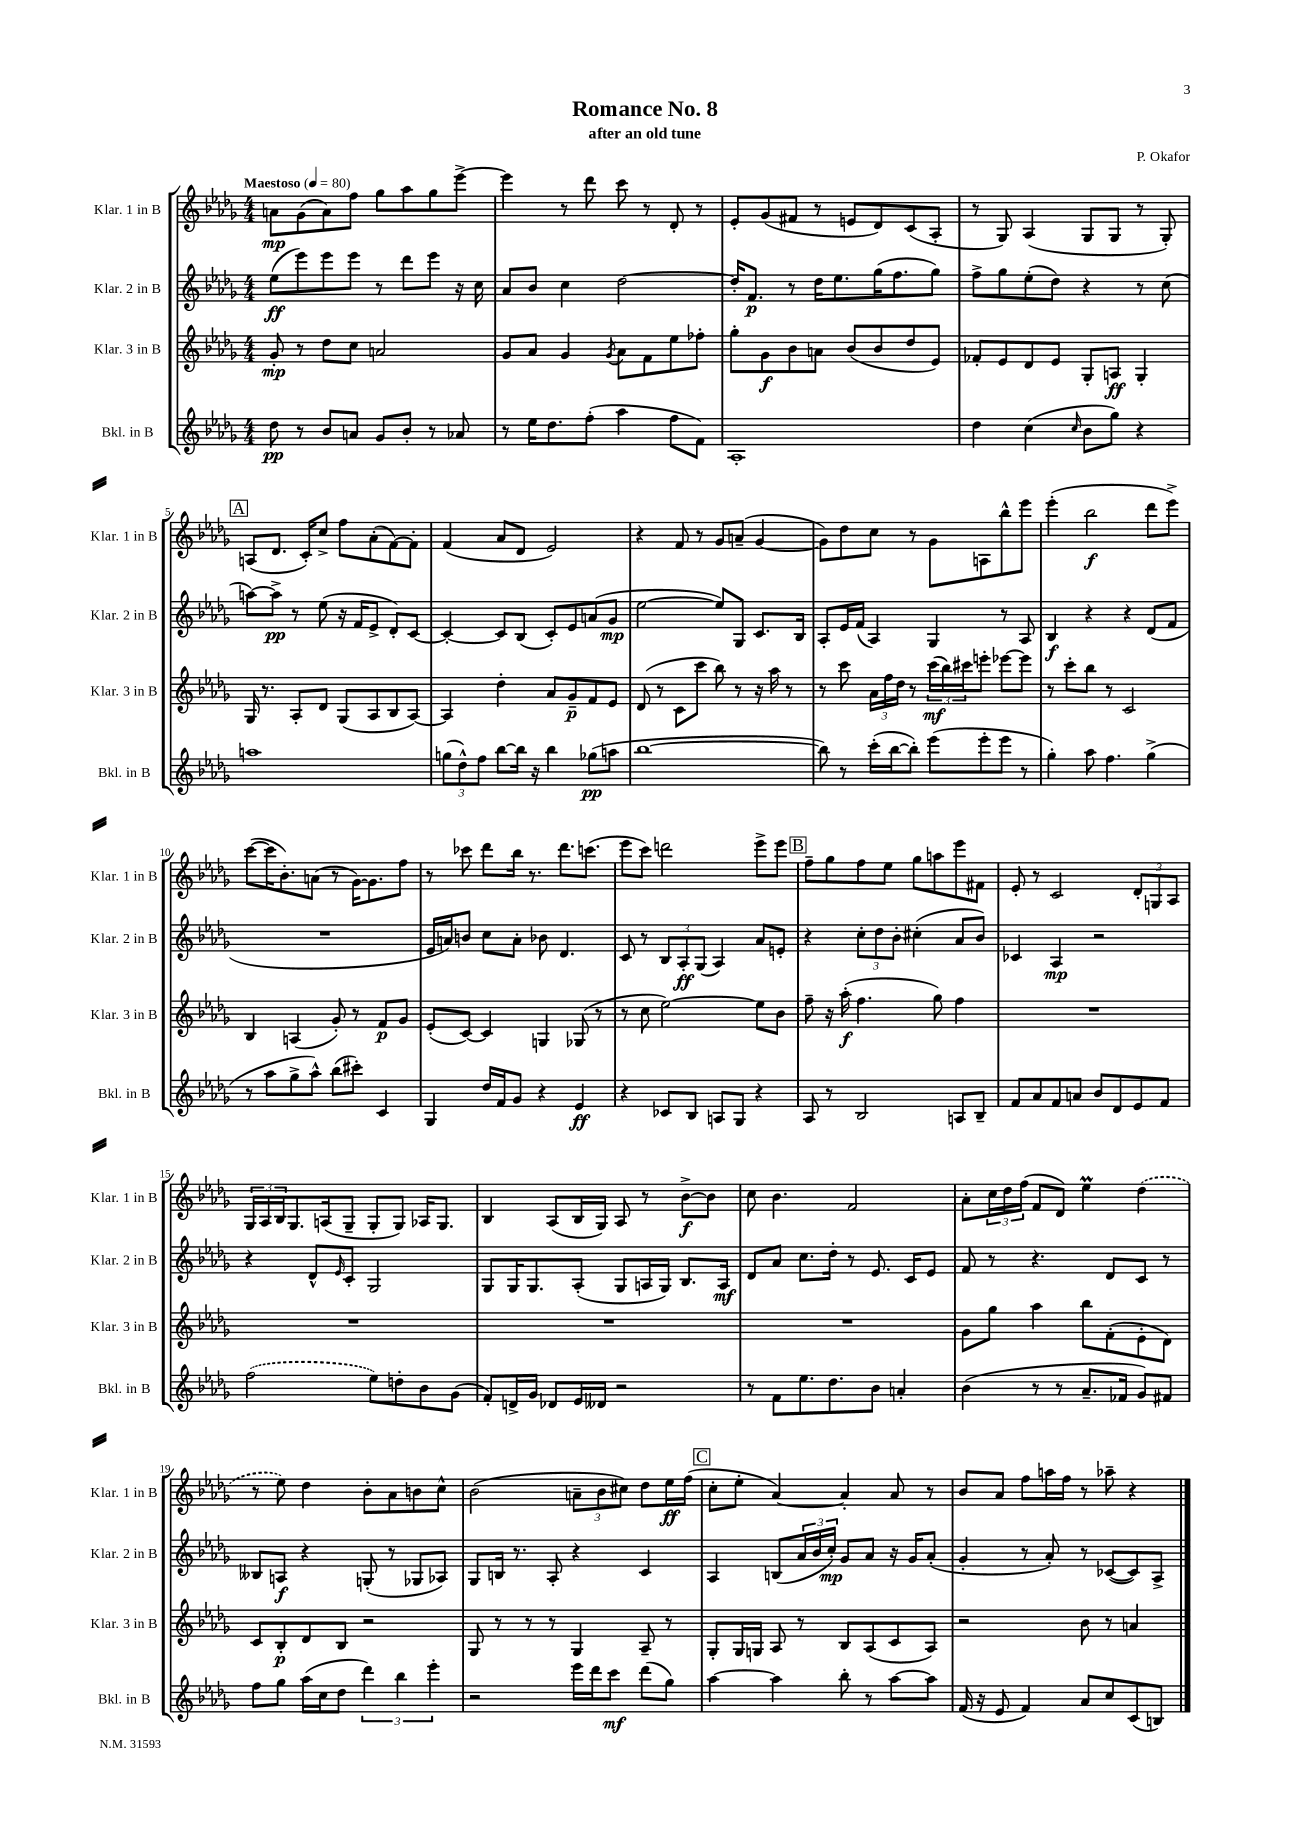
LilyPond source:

\header { title = "Romance No. 8" composer = "P. Okafor" subtitle = "after an old tune" }
<<
\new StaffGroup <<
\new Staff = "s0" \with { instrumentName = "Klar. 1 in B" shortInstrumentName = "Klar. 1 in B" } {
    \clef treble \key des \major \numericTimeSignature \time 4/4 \tempo "Maestoso" 4 = 80
    a'8\mp ges'8( a'8) f''8 ges''8 aes''8 ges''8 ees'''8~-> |
    ees'''4 r8 des'''8 c'''8 r8 des'8-. r8 |
    ees'8-. ges'8( fis'8 r8 e'8 des'8) c'8( aes8-. |
    r8 ges8) aes4( ges8 ges8 r8 ges8-.) |
    \mark \markup { \box "A" } a8( des'8. c'16-.) c''8-> f''8 aes'8-.( f'8~) f'8-. |
    f'4( aes'8 des'8 ees'2) |
    r4 f'8 r8 ges'8 a'8--( ges'4~ |
    ges'8) des''8 c''8 r8 ges'8 a8 bes''8-^ ees'''8 |
    ees'''4-.( bes''2\f des'''8 ees'''8->) |
    c'''8~( c'''16 bes'8.-.) a'8( r8 ges'16~) ges'8. f''8 |
    r8 ces'''8 des'''8 bes''16 r8. des'''8. c'''8.( |
    ees'''8 c'''8) d'''2 ees'''8-> ees'''8 |
    \mark \markup { \box "B" } f''8-- ges''8 f''8 ees''8 ges''8 a''8 ees'''8 fis'8 |
    ees'8-. r8 c'2 \tuplet 3/2 { des'8-. g8 aes8 } |
    \tuplet 3/2 { ges16 aes16 bes16 } ges8. a16( ges8-- ges8-. ges8) aes16 ges8. |
    bes4 aes8( bes16 ges16) aes8 r8 bes'8~->\f bes'8 |
    c''8 bes'4. f'2 |
    aes'8-. \tuplet 3/2 { c''16 des''16 f''16( } f'8 des'8) ees''4\prall \once \slurDashed des''4( |
    r8 ees''8) des''4 bes'8-. aes'8 b'8 c''8-^ |
    bes'2( \tuplet 3/2 { a'8-- bes'8 cis''8) } des''8 ees''16\ff f''16( |
    \mark \markup { \box "C" } c''8-. ees''8-. aes'4~) aes'4-. aes'8 r8 |
    bes'8 aes'8 f''8 a''16 f''16 r8 aes''8-- r4 \bar "|." |
}
\new Staff = "s1" \with { instrumentName = "Klar. 2 in B" shortInstrumentName = "Klar. 2 in B" } {
    \clef treble \key des \major \numericTimeSignature \time 4/4
    ees''8\ff( ees'''8) ees'''8 ees'''8 r8 des'''8 ees'''8 r16 c''16 |
    aes'8 bes'8 c''4 des''2~ |
    des''16-. f'8.\p r8 des''16 ees''8. ges''16( f''8. ges''8) |
    f''8-> ges''8 ees''8-.( des''8) r4 r8 c''8( |
    \mark \markup { \box "A" } a''8~) a''8->\pp r8 ees''8( r16 f'16 ees'8-> des'8-.) c'8~ |
    c'4~-. c'8 bes8( c'8-.) ees'8 a'8( ges'8\mp |
    ees''2~ ees''8) ges8 c'8. bes16 |
    aes8-. ees'16 f'16( aes4) ges4 r8 aes8 |
    bes4\f r4 r4 des'8( f'8 |
    R1 |
    ees'16 a'16) b'8 c''8 a'8-. bes'8 des'4. |
    c'8 r8 \tuplet 3/2 { bes8 aes8-.\ff ges8( } aes4) aes'8 e'8-. |
    \mark \markup { \box "B" } r4 \tuplet 3/2 { c''8-. des''8 bes'8-. } cis''4-.( aes'8 bes'8) |
    ces'4 aes4\mp r2 |
    r4 des'8-^ \grace { ees'16 } c'8-. ges2 |
    ges8 ges16 ges8. aes8-.( ges8 a16 ges16) bes8. a16\mf |
    des'8 aes'8 c''8. des''16-. r8 ees'8. c'16 ees'8 |
    f'8 r8 r4. des'8 c'8 r8 |
    beses8 a8\f r4 g8-.( r8 ges8 aes8) |
    ges8 b16 r8. aes8-. r4 c'4 |
    \mark \markup { \box "C" } aes4 b8( \tuplet 3/2 { aes'16 bes'16 c''16-.\mp) } ges'8 aes'8 r16 ges'16 aes'8-.( |
    ges'4-. r8 aes'8-.) r8 ces'8~( ces'8) aes8-> \bar "|." |
}
\new Staff = "s2" \with { instrumentName = "Klar. 3 in B" shortInstrumentName = "Klar. 3 in B" } {
    \clef treble \key des \major \numericTimeSignature \time 4/4
    ges'8-.\mp r8 des''8 c''8 a'2 |
    ges'8 aes'8 ges'4 \acciaccatura { ges'8 } aes'8 f'8 ees''8 fes''8-. |
    ges''8-. ges'8\f bes'8 a'8 bes'8( bes'8 des''8 ees'8) |
    fes'8-. ees'8 des'8 ees'8 ges8-. a8\ff ges4-. |
    \mark \markup { \box "A" } ges16 r8. aes8-. des'8 ges8( aes8 bes8 aes8~) |
    aes4 des''4-. aes'8 ges'8--\p f'8 ees'8 |
    des'8( r8 c'8 c'''8 bes''8) r8 r16 aes''16 r8 |
    r8 c'''8 \tuplet 3/2 { aes'16 f''16 des''16 } r8 \tuplet 3/2 { c'''16\mf( bes''16) cis'''16 } e'''8-. ees'''8~ ees'''8 |
    r8 c'''8-. bes''8 r8 c'2 |
    bes4 a4( ges'8-.) r8 f'8\p ges'8 |
    ees'8-.( c'8~) c'4 g4 ges8( r8 |
    r8 c''8 ees''2~) ees''8 bes'8 |
    \mark \markup { \box "B" } f''8-- r16 aes''16-.\f( f''4. ges''8) f''4 |
    R1 |
    R1 |
    R1 |
    R1 |
    ges'8 ges''8 aes''4 bes''8 f'8-.( ees'8-. des'8) |
    c'8 bes8-.\p des'8 bes8 r2 |
    ges8 r8 r8 r8 ges4 aes8-- r8 |
    \mark \markup { \box "C" } ges8-. ges16 g16 aes8 r8 bes8 aes8( c'8 aes8) |
    r2 bes'8 r8 a'4 \bar "|." |
}
\new Staff = "s3" \with { instrumentName = "Bkl. in B" shortInstrumentName = "Bkl. in B" } {
    \clef treble \key des \major \numericTimeSignature \time 4/4
    des''8\pp r8 bes'8 a'8 ges'8 bes'8-. r8 aes'8 |
    r8 ees''16 des''8. f''8-.( aes''4 f''8 f'8) |
    aes1-. |
    des''4 c''4( \grace { c''16 } bes'8 ges''8) r4 |
    \mark \markup { \box "A" } a''1 |
    \tuplet 3/2 { g''8( des''8-^) f''8 } bes''8~ bes''16 r16 bes''4 ges''8\pp( a''8 |
    bes''1~ |
    bes''8) r8 c'''16-.( bes''16~ bes''8-.) ees'''8( ees'''8-. ees'''8 r8 |
    ges''4-.) aes''8 f''4. ges''4->( |
    r8 aes''8 ges''8-> aes''8-^) bes''8( cis'''8-.) c'4 |
    ges4 des''16 f'16 ges'8 r4 ees'4\ff |
    r4 ces'8 bes8 a8 ges8 r4 |
    \mark \markup { \box "B" } aes8 r8 bes2 a8 bes8-- |
    f'8 aes'8 f'8 a'8 bes'8 des'8 ees'8 f'8 |
    \once \slurDashed f''2( ees''8) d''8-. bes'8 ges'8( |
    f'8-.) d'16-> ges'16 des'8 ees'16 deses'16 r2 |
    r8 f'8 ees''8. des''8. bes'8 a'4-. |
    bes'4( r8 r8 aes'8.-- fes'16 ges'8) fis'8 |
    f''8 ges''8 aes''16( c''16 des''8 \tuplet 3/2 { des'''4) bes''4 ees'''4-. } |
    r2 ees'''16 des'''16 c'''8\mf des'''8( ges''8) |
    \mark \markup { \box "C" } aes''4~ aes''4 bes''8-. r8 aes''8~ aes''8 |
    f'16( r16 ees'8 f'4) aes'8 c''8 c'8( b8) \bar "|." |
}
>>
>>
